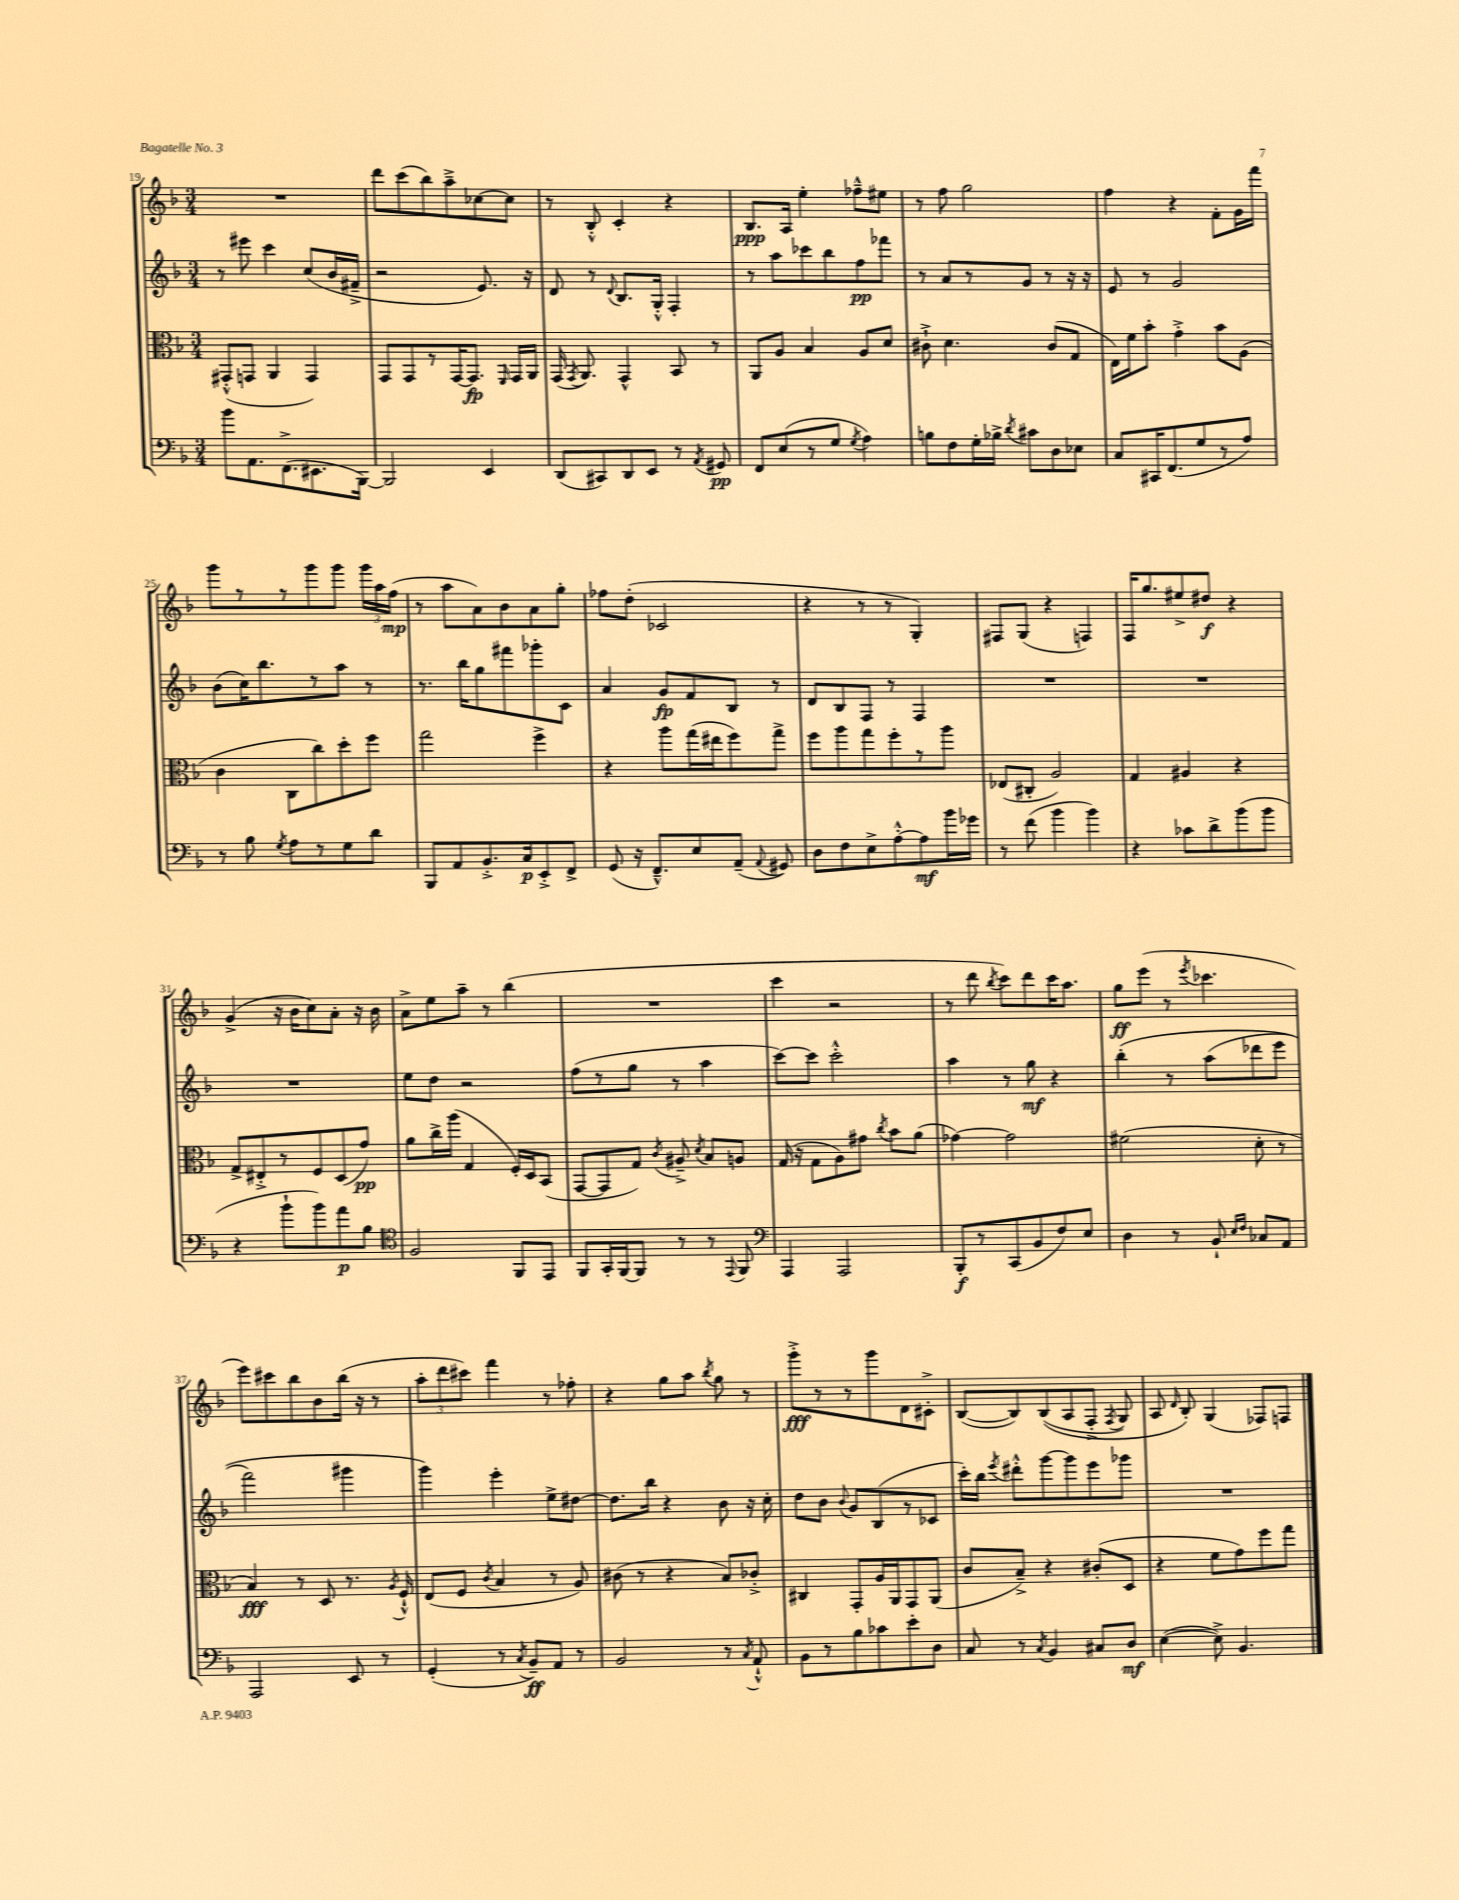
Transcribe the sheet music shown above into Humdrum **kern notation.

**kern	**dynam	**kern	**dynam	**kern	**dynam	**kern	**dynam
*part4	*part4	*part3	*part3	*part2	*part2	*part1	*part1
*staff4	*staff4	*staff3	*staff3	*staff2	*staff2	*staff1	*staff1
*clefF4	*	*clefC3	*	*clefG2	*	*clefG2	*
*k[b-]	*	*k[b-]	*	*k[b-]	*	*k[b-]	*
*M3/4	*	*M3/4	*	*M3/4	*	*M3/4	*
=19	=19	=19	=19	=19	=19	=19	=19
8b-\L	.	(8GG#X'^^/L	.	8r	.	2.r	.
8.AA\	.	8GGn/J	.	8eee#X\	.	.	.
.	.	4AA/	.	4ccc\	.	.	.
(8.FF^\	.	.	.	.	.	.	.
8.EE#X\	.	4GG/)	.	(8cc/L	.	.	.
.	.	.	.	16b-/L	.	.	.
[16BBB-\Jk)	.	.	.	16f#X~^/JJ	.	.	.
=20	=20	=20	=20	=20	=20	=20	=20
2BBB-/]	.	8GG/L	.	2r	.	8ddd\L	.
.	.	8GG/	.	.	.	(8ccc\	.
.	.	8r	.	.	.	8bb-\)	.
.	.	[16GG/K	.	.	.	8aa~^\	.
.	.	8.GG/J]	fp	.	.	.	.
4EE/	.	.	.	8.e/)	.	[8cc-X\	.
.	.	16qqFF/	.	.	.	.	.
.	.	16GG/LL	.	.	.	8cc-\J]	.
.	.	16AA/JJ	.	16r	.	.	.
=21	=21	=21	=21	=21	=21	=21	=21
(8DD/L	.	(16GG/	.	8d/	.	8r	.
.	.	8qGG/	.	.	.	.	.
.	.	8.AA/)	.	.	.	.	.
8CC#X/)	.	.	.	8r	.	8B-'^^/	.
.	.	.	.	8qqd/	.	.	.
8DD/	.	4GG^^/	.	8.B-/L	.	4c'/	.
8EE/J	.	.	.	.	.	.	.
.	.	.	.	16G'^^/Jk	.	.	.
8r	.	8BB-/	.	4F'/	.	4r	.
8qAA/	.	.	.	.	.	.	.
8GG#X/	pp	8r	.	.	.	.	.
=22	=22	=22	=22	=22	=22	=22	=22
8FF/L	.	8AA/L	.	8r	.	8.B-/L	ppp
(8E/	.	8A/J	.	8aa\L	.	.	.
.	.	.	.	.	.	16A/Jk	.
8r	.	4B-/	.	8ccc-X\	.	4ee'\	.
8G/J	.	.	.	8bb-\	.	.	.
8qG/	.	.	.	.	.	.	.
4A\)	.	8A/L	.	8ff\	pp	8ff-X~^^\L	.
.	.	8d/J	.	8fff-X\J	.	8ee#X\J	.
=23	=23	=23	=23	=23	=23	=23	=23
8Bn\L	.	8c#X`^\	.	8r	.	8r	.
8F\	.	4.d\	.	8a/L	.	8ff\	.
16G'\L	.	.	.	8r	.	2gg\	.
16B-X^\JJ	.	.	.	.	.	.	.
8qd/	.	.	.	.	.	.	.
8c#X\L	.	.	.	8g/J	.	.	.
8D\	.	(8c#/L	.	8r	.	.	.
8E-X\J	.	8G/J	.	16r	.	.	.
.	.	.	.	16r	.	.	.
=24	=24	=24	=24	=24	=24	=24	=24
8C/L	.	16E\LL)	.	8e/	.	4ff\	.
.	.	16f\J	.	.	.	.	.
16CC#X/K	.	8b-'\J	.	8r	.	.	.
(8.FF/	.	.	.	.	.	.	.
.	.	4g'^\	.	2g/	.	4r	.
8G/	.	.	.	.	.	.	.
8r	.	8b-\L	.	.	.	8f'\L	.
8A/J)	.	(8A\J	.	.	.	16g\L	.
.	.	.	.	.	.	16fff\JJ	.
!!LO:LB:g=z
=25	=25	=25	=25	=25	=25	=25	=25
8r	.	4c\	.	(8b-\L	.	8ggg\L	.
8B-\	.	.	.	16cc\K)	.	8r	.
.	.	.	.	8.bb-\	.	.	.
8qG/	.	.	.	.	.	.	.
8A\L	.	8C\L	.	.	.	8r	.
8r	.	8cc\)	.	8r	.	8ggg\	.
8G\	.	8dd'\	.	8aa\J	.	8ggg\J	.
8d\J	.	8ff\J	.	8r	.	24ggg\LL	.
.	.	.	.	.	.	24aa\	.
.	.	.	.	.	.	(24ff\JJ	mp
=26	=26	=26	=26	=26	=26	=26	=26
8BBB-/L	.	2gg\	.	8.r	.	8r	.
8AA/	.	.	.	.	.	8aa\L	.
.	.	.	.	16bb-\KL	.	.	.
8.BB-'^/	.	.	.	8gg\	.	8a\)	.
.	.	.	.	8fff#X\	.	8b-\	.
16C/k	p	.	.	.	.	.	.
8EE'^/	.	4ff^\	.	8ggg-X'\	.	8a\	.
8FF^/J	.	.	.	8c\J	.	8gg'\J	.
=27	=27	=27	=27	=27	=27	=27	=27
(8GG/	.	4r	.	4a/	.	8ff-X\L	.
16r	.	.	.	.	.	(8dd'\J	.
8.FF~^^/L)	.	.	.	.	.	.	.
.	.	8aa\L	.	8g/L	fp	2c-X/	.
8E/	.	(16gg\L	.	8f/	.	.	.
.	.	16ee#X\J	.	.	.	.	.
(8AA~/J	.	8ff\)	.	8B-/J	.	.	.
8qqAA/	.	.	.	.	.	.	.
8GG#X/)	.	8gg^\J	.	8r	.	.	.
=28	=28	=28	=28	=28	=28	=28	=28
8D\L	.	8ff\L	.	8d/L	.	4r	.
8F\	.	8aa\	.	8B-/	.	.	.
8E^\	.	8gg\	.	8F/J	.	8r	.
[8A'^^\	.	8ff'\	.	8r	.	8r	.
8A\]	mf	8r	.	4F/	.	4G'/)	.
16b-\L	.	8aa\J	.	.	.	.	.
16g-X\JJ	.	.	.	.	.	.	.
=29	=29	=29	=29	=29	=29	=29	=29
8r	.	(8E-X/L	.	2.r	.	8F#X/L	.
(8f\	.	8C#X'/J	.	.	.	(8G/J	.
4b-\	.	2A/)	.	.	.	4r	.
4b-\)	.	.	.	.	.	4Fn/)	.
=30	=30	=30	=30	=30	=30	=30	=30
4r	.	4G/	.	2.r	.	16F/KL	.
.	.	.	.	.	.	8.gg/	.
8c-X\L	.	4A#X/	.	.	.	8ee#X^/	.
8d^\	.	.	.	.	.	8dd#X/J	f
(8b-\	.	4r	.	.	.	4r	.
8b-\J	.	.	.	.	.	.	.
!!LO:LB:g=z
=31	=31	=31	=31	=31	=31	=31	=31
4r	.	8G^/L	.	2.r	.	(4g^/	.
.	.	8E#X'^/	.	.	.	.	.
8b-`\L	.	8r	.	.	.	16r	.
.	.	.	.	.	.	16b-\KL	.
8b-\)	.	8F/	.	.	.	8cc\)	.
8a\	p	(8D/	.	.	.	8a'\J	.
8B-\J	.	8g/J)	pp	.	.	16r	.
.	.	.	.	.	.	16b-\	.
=32	=32	=32	=32	=32	=32	=32	=32
*clefC4	*	*	*	*	*	*	*
2F/	.	8a\L	.	8ee\L	.	8a^\L	.
.	.	16cc^\L	.	8dd\J	.	8ee\	.
.	.	(16aa\JJ	.	.	.	.	.
.	.	4G/	.	2r	.	8aa~\J	.
.	.	.	.	.	.	8r	.
8FF/L	.	16F'/LL)	.	.	.	(4bb-\	.
.	.	16D/J	.	.	.	.	.
8EE/J	.	(8BB-/J	.	.	.	.	.
=33	=33	=33	=33	=33	=33	=33	=33
8FF/L	.	[8GG/L	.	(8ff\L	.	2.r	.
16GG'/L	.	8GG/]	.	8r	.	.	.
[16FF/J	.	.	.	.	.	.	.
8FF/J]	.	8G/J)	.	8gg\J	.	.	.
.	.	8qc/	.	.	.	.	.
8r	.	8A#X~^/	.	8r	.	.	.
.	.	8qd/	.	.	.	.	.
8r	.	8B-/L	.	4aa\	.	.	.
8qqEE/	.	.	.	.	.	.	.
8FF/	.	8An/J	.	.	.	.	.
=34	=34	=34	=34	=34	=34	=34	=34
*clefF4	*	*	*	*	*	*	*
4AAA/	.	(16G/	.	[8ccc\L)	.	4ccc\	.
.	.	16r	.	.	.	.	.
.	.	8G\L	.	8ccc\J]	.	.	.
2AAA/	.	8A\)	.	2ccc'^^\	.	2r	.
.	.	8g#X\J	.	.	.	.	.
.	.	8qcc/	.	.	.	.	.
.	.	8b-\L	.	.	.	.	.
.	.	(8a\J	.	.	.	.	.
=35	=35	=35	=35	=35	=35	=35	=35
8BBB-'/L	f	[4g-X\)	.	4aa\	.	8r	.
8r	.	.	.	.	.	8ddd\	.
.	.	.	.	.	.	8qbb-/	.
(8CC/	.	2g-\]	.	8r	.	8ccc\L)	.
8BB-/	.	.	.	8gg\	mf	8ddd\	.
8F/)	.	.	.	4r	.	16ccc\K	.
.	.	.	.	.	.	8.aa\J	.
8E/J	.	.	.	.	.	.	.
=36	=36	=36	=36	=36	=36	=36	=36
4D\	.	(2f#X\	.	(4bb-'\	.	8gg\L	ff
.	.	.	.	.	.	(8eee\J	.
8r	.	.	.	8r	.	8r	.
.	.	.	.	.	.	8qeee/	.
8BB-`/	.	.	.	(8aa\L	.	4.ccc-X\	.
16qqE/LL	.	.	.	.	.	.	.
16qqF/JJ	.	.	.	.	.	.	.
8C-X/L	.	8d'\	.	8ddd-X\	.	.	.
8AA/J	.	8r	.	8eee\J	.	.	.
!!LO:LB:g=z
=37	=37	=37	=37	=37	=37	=37	=37
2AAA/	.	4B-/)	fff	2fff\)	.	8eee\L)	.
.	.	.	.	.	.	8ccc#X\	.
.	.	8r	.	.	.	8bb-\	.
.	.	8D/	.	.	.	8b-\	.
8EE/	.	8.r	.	4ggg#X\	.	(16bb-\Jk	.
.	.	.	.	.	.	16r	.
8r	.	.	.	.	.	8r	.
.	.	8qA/	.	.	.	.	.
.	.	16F`^^/	.	.	.	.	.
=38	=38	=38	=38	=38	=38	=38	=38
(4GG'/	.	(8E/L	.	4ggg\)	.	12aa'\L	.
.	.	.	.	.	.	12ddd\	.
.	.	8F/J	.	.	.	.	.
.	.	.	.	.	.	12ccc#X\J)	.
.	.	8qc/	.	.	.	.	.
8r	.	4B-/	.	4eee'\	.	4fff\	.
8qC/	.	.	.	.	.	.	.
8BB-~/L)	ff	.	.	.	.	.	.
8AA/J	.	8r	.	8ee^\L	.	8r	.
8r	.	8A/)	.	[8dd#X\J	.	8ff-X'\	.
=39	=39	=39	=39	=39	=39	=39	=39
2BB-/	.	(8c#X\	.	8.dd#\L]	.	4r	.
.	.	8r	.	.	.	.	.
.	.	.	.	16bb-\Jk	.	.	.
.	.	4r	.	4r	.	8gg\L	.
.	.	.	.	.	.	8aa\J	.
.	.	.	.	.	.	8qbb-/	.
8r	.	8B-/L)	.	8b-\	.	8gg\	.
8qC/	.	.	.	.	.	.	.
8AA`^^/	.	8c-X'^/J	.	16r	.	8r	.
.	.	.	.	16cc'\	.	.	.
=40	=40	=40	=40	=40	=40	=40	=40
8BB-\L	.	4C#X/	.	8dd\L	.	8ggg'^\L	fff
8r	.	.	.	8b-\J	.	8r	.
.	.	.	.	8qqb-/	.	.	.
8B-\	.	8GG'/L	.	8g/L	.	8r	.
8c-X\	.	16A/L	.	(8B-/	.	8ggg\	.
.	.	16AA/J	.	.	.	.	.
8e'\	.	8GG/	.	8r	.	8d\	.
8D\J	.	(8AA/J	.	8c-X/J	.	8c#X'^\J	.
=41	=41	=41	=41	=41	=41	=41	=41
8C/	.	8c/L	.	16ccc'\LL)	.	([8B-/L	.
.	.	.	.	16bb-\JJ	.	.	.
.	.	.	.	8qeee/	.	.	.
8r	.	8B-~^/J)	.	8ddd#X'^^\L	.	8B-/])	.
8qC/	.	.	.	.	.	.	.
4BB-/	.	4r	.	[8ggg\	.	((8B-/	.
.	.	.	.	8ggg\]	.	8A/	.
8C#X/L	.	(8c#X'/L	.	8eee\	.	8F'^/J	.
.	.	.	.	.	.	8qF/	.
8D/J	mf	8D/J	.	8ggg-X\J	.	8G/)	.
=42	=42	=42	=42	=42	=42	=42	=42
([4E\	.	4r	.	2.r	.	8A/	.
.	.	.	.	.	.	16qqd/	.
.	.	.	.	.	.	8B-'/)	.
8E^\])	.	8f\L	.	.	.	(4G/	.
4.BB-/	.	8g\)	.	.	.	.	.
.	.	8ff\	.	.	.	8F-X/L)	.
.	.	8gg\J	.	.	.	8Fn/J	.
==	==	==	==	==	==	==	==
*-	*-	*-	*-	*-	*-	*-	*-
